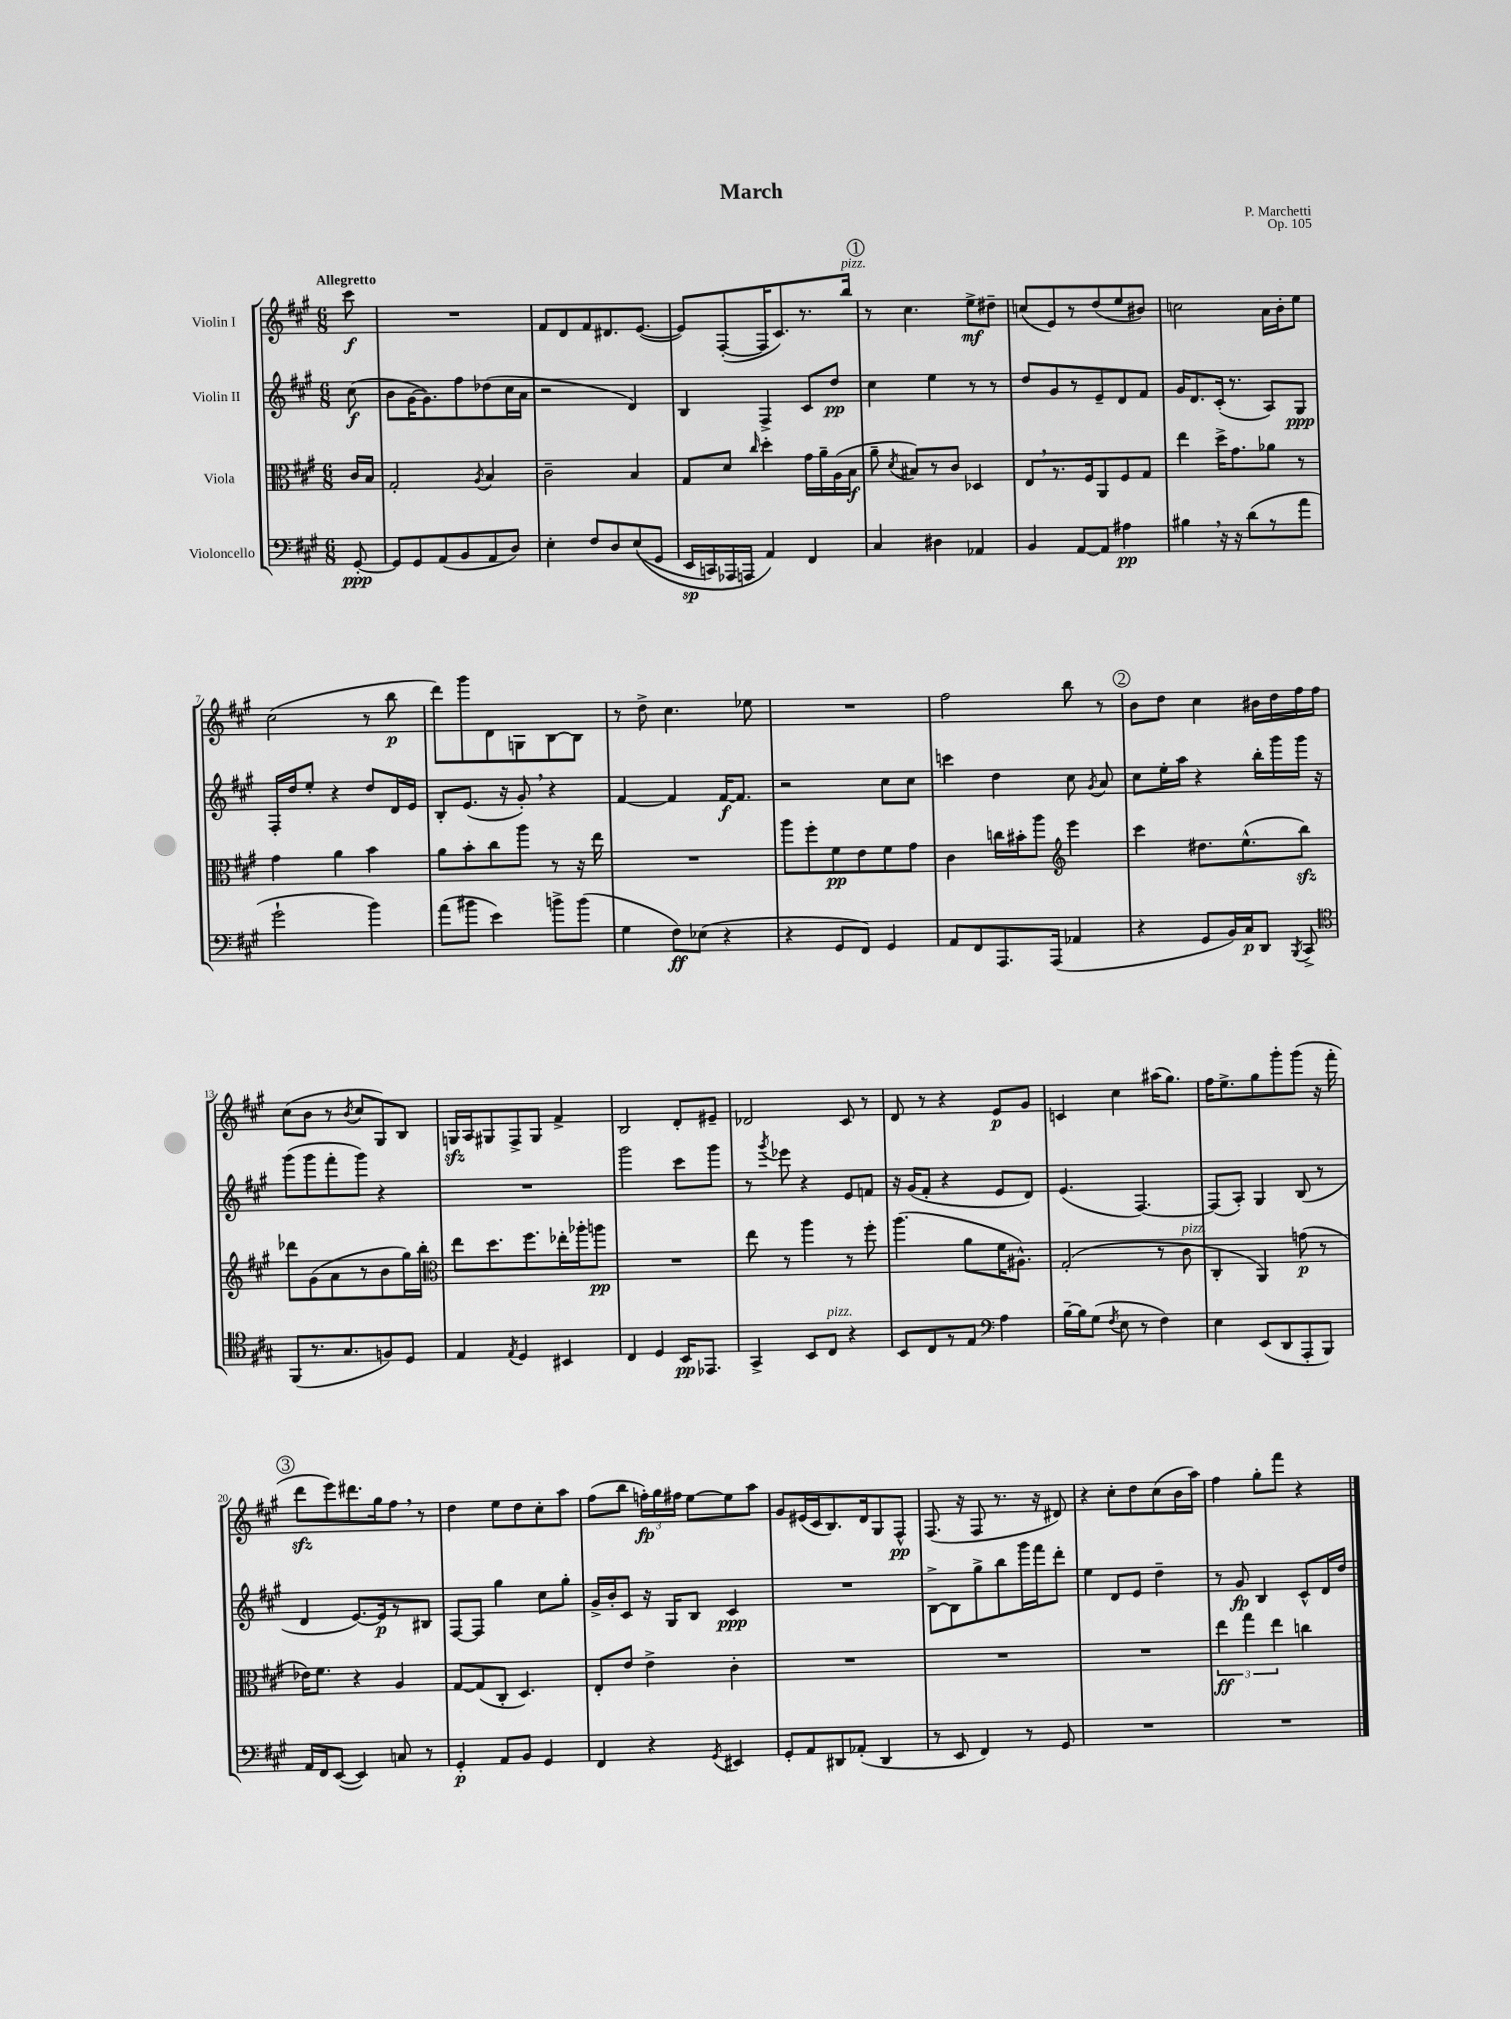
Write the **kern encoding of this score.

**kern	**dynam	**kern	**dynam	**kern	**dynam	**kern	**dynam
*part4	*part4	*part3	*part3	*part2	*part2	*part1	*part1
*staff4	*staff4	*staff3	*staff3	*staff2	*staff2	*staff1	*staff1
*I"Violoncello	*	*I"Viola	*	*I"Violin II	*	*I"Violin I	*
*clefF4	*	*clefC3	*	*clefG2	*	*clefG2	*
*k[f#c#g#]	*	*k[f#c#g#]	*	*k[f#c#g#]	*	*k[f#c#g#]	*
*M6/8	*	*M6/8	*	*M6/8	*	*M6/8	*
=	=	=	=	=	=	=	=
!	!	!	!	!	!	!LO:TX:a:B:t=Allegretto	!
[8GG#'/	ppp	16c#/LL	.	(8cc#\	f	8ccc#\	f
.	.	16B/JJ	.	.	.	.	.
=1	=1	=1	=1	=1	=1	=1	=1
8GG#/L]	.	2G#'/	.	8b\L	.	2.r	.
8GG#/	.	.	.	[16g#\K	.	.	.
.	.	.	.	8.g#\])	.	.	.
(8AA/	.	.	.	.	.	.	.
8BB/	.	.	.	8ff#\	.	.	.
.	.	8qA/	.	.	.	.	.
8AA/	.	4B/	.	(8dd-X\	.	.	.
8D/J)	.	.	.	16cc#\L	.	.	.
.	.	.	.	16a\JJ	.	.	.
=2	=2	=2	=2	=2	=2	=2	=2
4E'\	.	2c#~\	.	2r	.	8f#/L	.
.	.	.	.	.	.	8d/	.
8F#/L	.	.	.	.	.	8f#/	.
8D/	.	.	.	.	.	8.d#X/	.
((8E/	.	4B/	.	4d/)	.	.	.
.	.	.	.	.	.	([8.e/J	.
8GG#/J	.	.	.	.	.	.	.
=3	=3	=3	=3	=3	=3	=3	=3
16EE/LL	sp	8G#/L	.	4B/	.	8e/L])	.
16CCn/)	.	.	.	.	.	.	.
16AAA-X/	.	8d/J	.	.	.	([8F#'/	.
16AAAn/JJ	.	.	.	.	.	.	.
.	.	16qqcc#/	.	.	.	.	.
4AA/)	.	4dd'\	.	4F#^/	.	16F#/K]	.
.	.	.	.	.	.	8.c#/)	.
4FF#/	.	16g#\LL	.	8c#/L	.	8.r	.
.	.	16a~\	.	.	.	.	.
.	.	(16A\	.	8dd/J	pp	.	.
!	!	!	!	!	!	!LO:TX:a:i:t=pizz.	!
.	.	16B\JJ	f	.	.	16bb/Jk	.
!!LO:REH:place=s1:t=1
=4	=4	=4	=4	=4	=4	=4	=4
4C#/	.	8a~\	.	4cc#\	.	8r	.
.	.	8qd/	.	.	.	.	.
.	.	8B#X/L)	.	.	.	4.cc#\	.
4D#X\	.	8r	.	4ee\	.	.	.
.	.	8c#/J	.	.	.	.	.
4AA-X/	.	4D-X/	.	8r	.	8ee^\L	mf
.	.	.	.	8r	.	8dd#X~\J	.
=5	=5	=5	=5	=5	=5	=5	=5
4BB/	.	8E,/L	.	8dd/L	.	(8ccn/L	.
.	.	8.r	.	8g#/	.	8e/)	.
[8AA/L	.	.	.	8r	.	8r	.
.	.	16F#/k	.	.	.	.	.
8AA/J]	.	8AA/	.	8e~/	.	(8dd/	.
4A#X\	pp	8F#/	.	8d/	.	8ee/	.
.	.	8G#/J	.	8f#/J	.	8b#X/J)	.
=6	=6	=6	=6	=6	=6	=6	=6
4B#X,\	.	4ee\	.	16g#/KL	.	2ccn\	.
.	.	.	.	8.d/	.	.	.
16r	.	16dd^\KL	.	(16c#'/Jk	.	.	.
16r	.	8.g#\	.	8.r	.	.	.
(8d\L	.	.	.	.	.	.	.
8r	.	8a-X\J	.	8A/L)	.	16a\LL	.
.	.	.	.	.	.	16b'\J	.
8a\J	.	8r	.	8G#/J	ppp	8ee\J	.
!!LO:LB:g=z
=7	=7	=7	=7	=7	=7	=7	=7
2g#`\	.	4g#\	.	16F#'/LL	.	(2cc#\	.
.	.	.	.	16dd/J	.	.	.
.	.	.	.	8ee'/J	.	.	.
.	.	4a\	.	4r	.	.	.
4b\)	.	4b\	.	8dd/L	.	8r	.
.	.	.	.	16d/L	.	8bb\	p
.	.	.	.	16e/JJ	.	.	.
=8	=8	=8	=8	=8	=8	=8	=8
(8a\L	.	8a\L	.	8B'/L	.	8ddd\L)	.
8b#X\J	.	8b'\	.	(8.e/J	.	8ggg#\	.
4e\)	.	8cc#\	.	.	.	8d\	.
.	.	.	.	16r	.	.	.
.	.	8aa\J	.	8g#',/)	.	8Gn\	.
8bn^\L	.	8r	.	4r	.	[8B\	.
(8b\J	.	16r	.	.	.	8B\J]	.
.	.	16ee\	.	.	.	.	.
=9	=9	=9	=9	=9	=9	=9	=9
4G#\	.	2.r	.	[4f#/	.	8r	.
.	.	.	.	.	.	8dd^\	.
8F#\L)	ff	.	.	4f#/]	.	4.cc#\	.
(8E-X\J	.	.	.	.	.	.	.
4r	.	.	.	[16f#/KL	f	.	.
.	.	.	.	8.f#/J]	.	.	.
.	.	.	.	.	.	8ee-X\	.
=10	=10	=10	=10	=10	=10	=10	=10
4r	.	8aa\L	.	2r	.	2.r	.
.	.	8ff#'\	.	.	.	.	.
8GG#/L	.	8f#\	pp	.	.	.	.
8FF#/J)	.	8e\	.	.	.	.	.
4GG#/	.	8f#\	.	8cc#\L	.	.	.
.	.	8g#\J	.	8cc#\J	.	.	.
=11	=11	=11	=11	=11	=11	=11	=11
8AA/L	.	4c#\	.	4cccn\	.	2ff#\	.
8FF#/	.	.	.	.	.	.	.
8.AAA/	.	16ccn\LL	.	4dd\	.	.	.
.	.	16b#X'\J	.	.	.	.	.
.	.	8aa\J	.	.	.	.	.
(16AAA/Jk	.	.	.	.	.	.	.
*	*	*clefG2	*	*	*	*	*
4AA-X/	.	4eee\	.	8cc#\	.	8bb\	.
.	.	.	.	8qg#/	.	.	.
.	.	.	.	8a/	.	8r	.
!!LO:REH:place=s1:t=2
=12	=12	=12	=12	=12	=12	=12	=12
4r	.	4ccc#\	.	8cc#\L	.	8b\L	.
.	.	.	.	16ee'\L	.	8dd\J	.
.	.	.	.	16aa\JJ	.	.	.
8GG#/L	.	8.dd#X\L	.	4r	.	4cc#\	.
16BB/L)	.	.	.	.	.	.	.
16C#/J	p	(8.ee^^\	.	.	.	.	.
8DD/J	.	.	.	16bb'\LL	.	16b#X\LL	.
.	.	.	.	16ggg#\	.	16dd\	.
8qBBB/	.	.	.	.	.	.	.
8CC#^/	.	8bbzz\J)	.	16ggg#\JJ	.	16ff#\	.
.	.	.	.	16r	.	16ff#\JJ	.
!!LO:LB:g=z
=13	=13	=13	=13	=13	=13	=13	=13
*clefC4	*	*	*	*	*	*	*
(8FF#/L	.	8ddd-X\L	.	(8ggg#\L	.	(8cc#\L	.
8.r	.	(8g#\	.	8ggg#\	.	8b\J	.
.	.	8a\	.	8fff#'\	.	8r	.
8.G#/	.	.	.	.	.	.	.
.	.	.	.	.	.	8qb/	.
.	.	8r	.	8ggg#\J)	.	8cc#/L	.
8Fn/)	.	8b\	.	4r	.	8G#/)	.
8D/J	.	16gg#\L)	.	.	.	8B/J	.
.	.	16bb'\JJ	.	.	.	.	.
=14	=14	=14	=14	=14	=14	=14	=14
*	*	*clefC3	*	*	*	*	*
4E/	.	8ee\L	.	2.r	.	16Gnzz/LL	.
.	.	.	.	.	.	16A/J	.
.	.	8.dd\	.	.	.	8G#X/	.
8qE/	.	.	.	.	.	.	.
4D/	.	.	.	.	.	8F#^/	.
.	.	8.ff#\	.	.	.	.	.
.	.	.	.	.	.	8G#/J	.
4BB#X/	.	16ee-X'\L	.	.	.	4f#^/	.
.	.	16aa-X'\J	.	.	.	.	.
.	.	8aan\J	pp	.	.	.	.
=15	=15	=15	=15	=15	=15	=15	=15
4C#/	.	2.r	.	2ggg#\	.	2B/	.
4D/	.	.	.	.	.	.	.
16BB/KL	pp	.	.	8ccc#\L	.	8d'/L	.
8.EE-X/J	.	.	.	.	.	.	.
.	.	.	.	8ggg#\J	.	8e#X~/J	.
=16	=16	=16	=16	=16	=16	=16	=16
4GG#^/	.	8ee\	.	8r	.	2d-X/	.
.	.	.	.	8qggg#/	.	.	.
.	.	8r	.	8eee-X\	.	.	.
8BB/L	.	4aa\	.	4r	.	.	.
!LO:TX:a:i:t=pizz.	!	!	!	!	!	!	!
8C#/J	.	.	.	.	.	.	.
4r	.	8r	.	8e/L	.	8c#/	.
.	.	8ff#'\	.	8fn/J	.	8r	.
=17	=17	=17	=17	=17	=17	=17	=17
8BB/L	.	(4.aa\	.	16r	.	8d/	.
.	.	.	.	(16g#/KL	.	.	.
8C#/	.	.	.	8f#'/J	.	8r	.
8r	.	.	.	4r	.	4r	.
8E/J	.	8a\L	.	.	.	.	.
*clefF4	*	*	*	*	*	*	*
4A\	.	16f#\K	.	8e/L	.	8e/L	p
.	.	8.A#X^^\J)	.	.	.	.	.
.	.	.	.	8d/J)	.	8g#/J	.
=18	=18	=18	=18	=18	=18	=18	=18
[16B~\LL	.	(2G#'/	.	(4.e/	.	4cn/	.
16B\J]	.	.	.	.	.	.	.
(8G#\J	.	.	.	.	.	.	.
8qF#/	.	.	.	.	.	.	.
8E\	.	.	.	.	.	4cc#\	.
8r	.	.	.	[4.F#/)	.	.	.
4F#\)	.	8r	.	.	.	(16aa#X\KL	.
.	.	.	.	.	.	8.gg#\J)	.
!	!	!LO:TX:a:i:t=pizz.	!	!	!	!	!
.	.	8c#\	.	.	.	.	.
=19	=19	=19	=19	=19	=19	=19	=19
4E\	.	4C#'/	.	(8F#/L]	.	16ff#\KL	.
.	.	.	.	.	.	8.ee^\	.
.	.	.	.	8A'/J)	.	.	.
(8EE/L	.	4AA/)	.	4G#/	.	8gg#\	.
8DD/	.	.	.	.	.	8ggg#'\	.
8AAA'/	.	(8gn\	p	(8B/	.	(8ggg#\J	.
8BBB/J)	.	8r	.	8r	.	16r	.
.	.	.	.	.	.	16fff#'\	.
!!LO:LB:g=z
!!LO:REH:place=s1:t=3
=20	=20	=20	=20	=20	=20	=20	=20
16AA/LL	.	16e-X\KL)	.	4d/	.	8dddzz\L	.
16FF#/J	.	8.f#\J	.	.	.	.	.
([8EE/J	.	.	.	.	.	8eee\)	.
4EE/])	.	4r	.	[8.e/L)	.	8.ddd#X\	.
.	.	.	.	16e/k]	p	16gg#\k	.
8Cn/	.	4A/	.	8r	.	8ff#,\J	.
8r	.	.	.	8B#X/J	.	8r	.
=21	=21	=21	=21	=21	=21	=21	=21
4GG#'/	p	[8G#/L	.	[8F#/L	.	4dd\	.
.	.	(8G#/]	.	8F#/J]	.	.	.
8AA/L	.	8C#'/J	.	4gg#\	.	8ee\L	.
8BB/J	.	4.D/)	.	.	.	8dd\	.
4GG#/	.	.	.	8cc#\L	.	8cc#'\	.
.	.	.	.	8gg#'\J	.	8aa\J	.
=22	=22	=22	=22	=22	=22	=22	=22
4FF#/	.	8E'/L	.	16g#^/LL	.	(8ff#\L	.
.	.	.	.	16b'/J	.	.	.
.	.	8e/J	.	8c#/J	.	8bb\J	.
4r	.	4e^\	.	16r	.	24ffn'\LL)	fp
.	.	.	.	.	.	24gg#\	.
.	.	.	.	16G#/KL	.	.	.
.	.	.	.	.	.	24ff#X\JJ	.
.	.	.	.	8B/J	.	[8ee\L	.
8qGG#/	.	.	.	.	.	.	.
4EE#X/	.	4c#'\	.	4c#/	ppp	8ee\]	.
.	.	.	.	.	.	8aa\J	.
=23	=23	=23	=23	=23	=23	=23	=23
8GG#'/L	.	2.r	.	2.r	.	8g#/L	.
8AA/	.	.	.	.	.	(16e#X/L	.
.	.	.	.	.	.	16c#/J	.
8DD#X/	.	.	.	.	.	8.B/)	.
(8AA-X'/J	.	.	.	.	.	.	.
.	.	.	.	.	.	16d/k	.
4DD#/	.	.	.	.	.	8G#/	.
.	.	.	.	.	.	8F#^^/J	pp
=24	=24	=24	=24	=24	=24	=24	=24
8r	.	2.r	.	[8B^\L	.	(8.F#/	.
8EE/	.	.	.	8B\]	.	.	.
.	.	.	.	.	.	16r	.
4FF#/)	.	.	.	8gg#^\	.	8F#/	.
.	.	.	.	8bb\	.	8.r	.
8r	.	.	.	16ggg#\L	.	.	.
.	.	.	.	16fff#\J	.	16r	.
8GG#/	.	.	.	8ddd'\J	.	8d#X/)	.
=25	=25	=25	=25	=25	=25	=25	=25
2.r	.	2.r	.	4ee\	.	4r	.
.	.	.	.	8d/L	.	8cc#'\L	.
.	.	.	.	8e/J	.	8dd\	.
.	.	.	.	4dd~\	.	(8cc#\	.
.	.	.	.	.	.	16b\L	.
.	.	.	.	.	.	16aa\JJ)	.
=26	=26	=26	=26	=26	=26	=26	=26
2.r	.	6ee\	ff	8r	.	4ff#\	.
.	.	.	.	8g#/	fp	.	.
.	.	6gg#\	.	.	.	.	.
.	.	.	.	4B/	.	8gg#'\L	.
.	.	6ee\	.	.	.	.	.
.	.	.	.	.	.	8fff#\J	.
.	.	4ccn\	.	8c#^^/L	.	4r	.
.	.	.	.	16d/L	.	.	.
.	.	.	.	16dd/JJ	.	.	.
==	==	==	==	==	==	==	==
*-	*-	*-	*-	*-	*-	*-	*-
